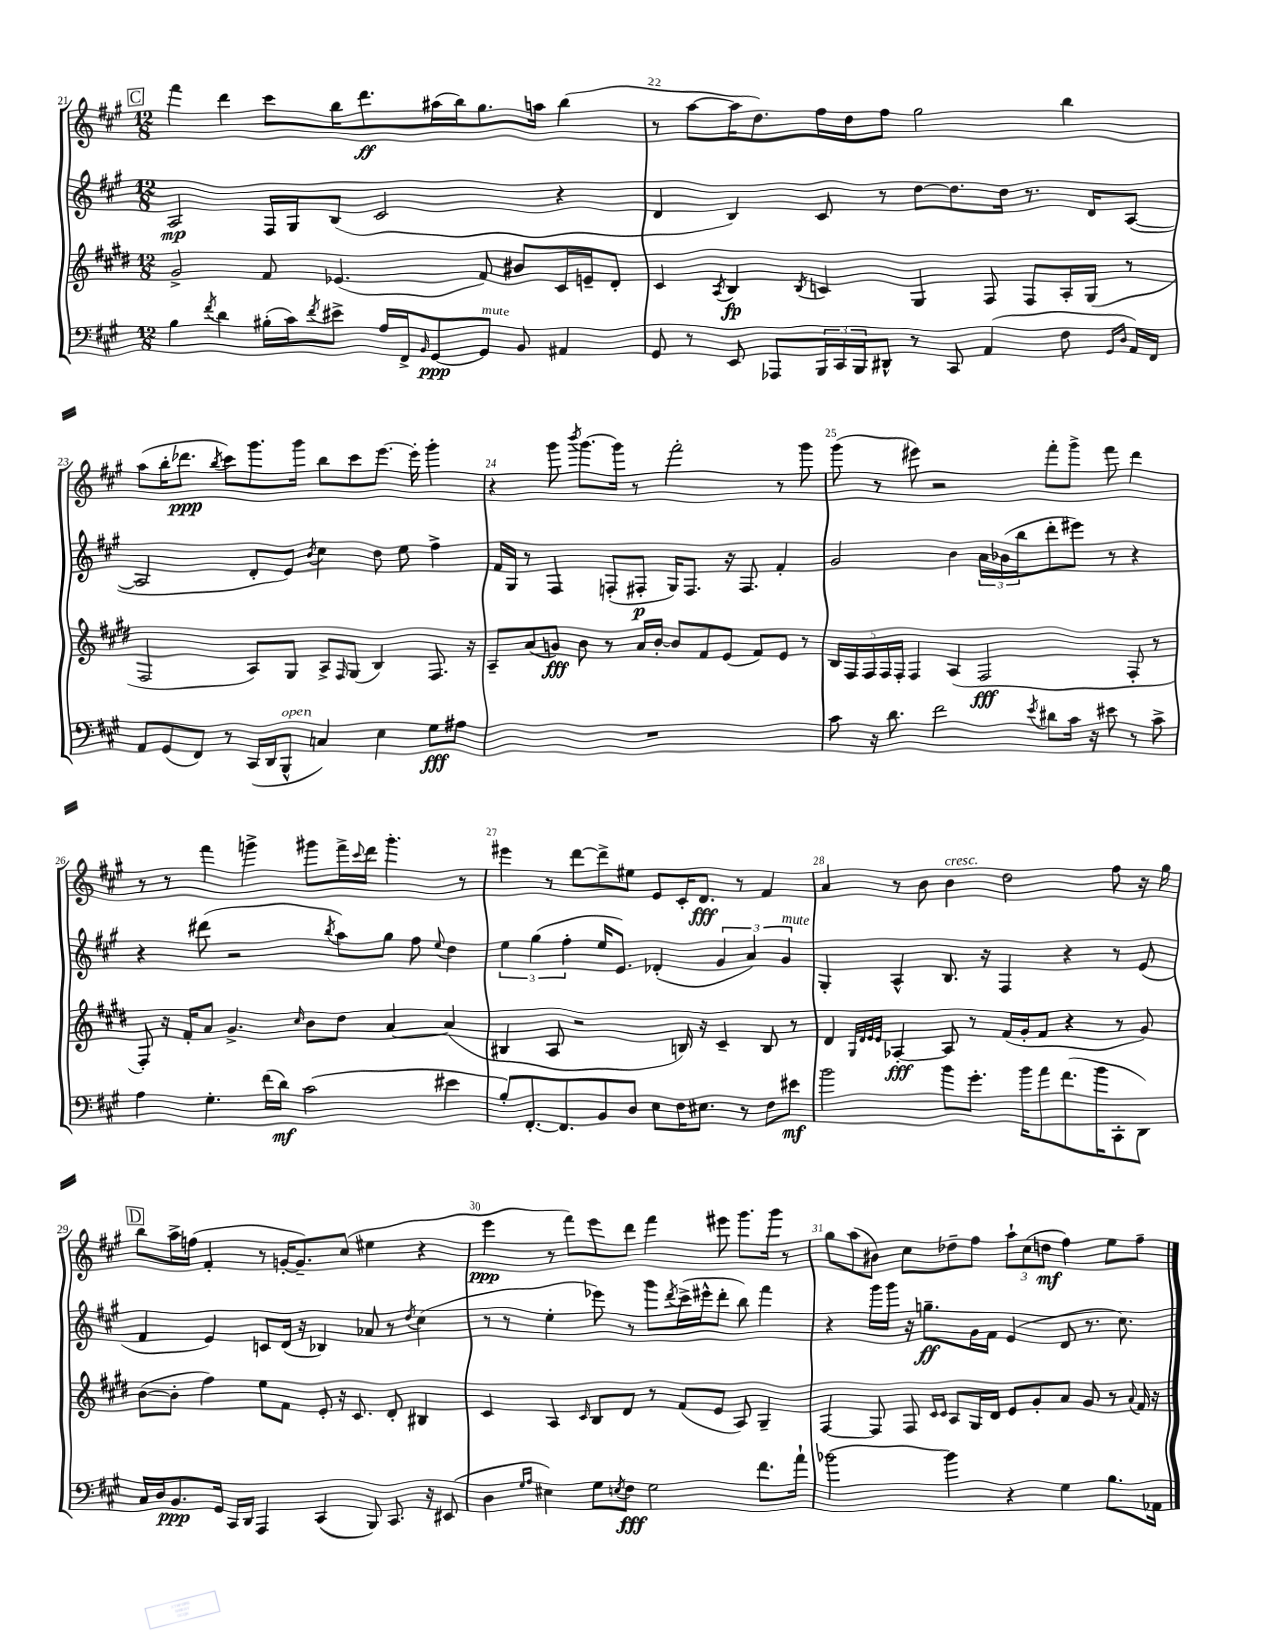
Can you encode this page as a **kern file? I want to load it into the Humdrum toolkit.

**kern	**kern	**kern	**kern
*staff4	*staff3	*staff2	*staff1
*clefF4	*clefG2	*clefG2	*clefG2
*k[f#c#g#]	*k[f#c#g#d#]	*k[f#c#g#]	*k[f#c#g#]
*M12/8	*M12/8	*M12/8	*M12/8
4B	2g#^	2A	4fff#
8qf#	.	.	.
4d	.	.	4ddd
(16B#'	8f#	16F#	8ccc#
16c#)	.	16G#	.
8qf#	.	.	.
8e#^	(4.e-	(8B	16bb
.	.	.	8.ddd
16A	.	2c#	.
16FF#^	.	.	.
16qqBB	.	.	.
[8GG#	.	.	(16aa#
.	.	.	16bb)
8GG#]	8f#)	.	8.gg#
8BB	8b#	.	.
.	.	.	16aa
4AA#	16c#	4r	(4bb
.	16e~	.	.
.	8d#'	.	.
=	=	=	=
8GG#	4c#	4d	8r
8r	.	.	[8aa
.	8qA	.	.
8EE	4B	4B)	16aa]
.	.	.	8.dd)
8AAA-	.	.	.
.	8qB	.	.
24BBB	4c	8c#	16ff#
24CC#	.	.	.
.	.	.	16dd
24BBB	.	.	.
8DD#^^	.	8r	8ff#
8r	4G#	[8dd	2gg#
8CC#	.	8.dd]	.
(4AA	8F#	.	.
.	.	16dd	.
.	8F#	8.r	.
8F#	16A'	.	4bb
.	(16G#	16d	.
16qqGG#	.	.	.
16qqD	.	.	.
16AA)	8r	([8A	.
16FF#	.	.	.
=	=	=	=
8AA	2F#	2A]	(8aa
(8GG#	.	.	16bb'
.	.	.	8.ddd-
8FF#)	.	.	.
.	.	.	8qbb
8r	.	.	8ccc#)
(16CC#	8A)	8d'	8.ggg#
16DD	.	.	.
8BBB^^	8G#	8e)	.
.	.	.	16ggg#
.	.	8qb	.
4C)	8A^	4cc#	8bb
.	16qqF#	.	.
.	(8G#	.	8ccc#
4E	4B)	8dd	[8.eee
.	.	8ee	.
.	.	.	16eee']
8G#	8.F#	4ff#^	4ggg#'
8A#	.	.	.
.	16r	.	.
=	=	=	=
1.r	8A~	16f#	4r
.	.	16G#	.
.	(8a	8r	.
.	8g)	4F#	8ggg#
.	.	.	8qbbb
.	8b	.	[8.ggg#
.	8r	(8F'	.
.	.	.	16ggg#]
.	16a	8F#'	8r
.	[16b'	.	.
.	8b]	16G#)	2fff#'
.	.	8.F#	.
.	8f#	.	.
.	(8e	16r	.
.	.	8.F#	.
.	8f#)	.	.
.	8e	4f#'	8r
.	8r	.	8ggg#
=	=	=	=
8c#	20B	2g#	(8ggg#
.	20F#	.	.
.	20F#	.	.
16r	.	.	8r
.	20F#	.	.
8.d	.	.	.
.	20F#'	.	.
.	4F#	.	8eee#)
2f#	.	.	2r
.	(4A	4b	.
.	2F#	24a	.
.	.	(24b-	.
.	.	24bb	.
8qe	.	.	.
8d#	.	8ddd'	8fff#'
16c#	.	8eee#)	8ggg#^
16r	.	.	.
8e#	.	8r	8fff#
8r	8F#'	4r	4ddd
8c#^	8r	.	.
=	=	=	=
4A	8F#')	4r	8r
.	16r	.	8r
.	16f#'	.	.
4.G#'	8a	(8ddd#	4fff#
.	4.g#^	2r	.
.	.	.	4ggg^
(16f#	.	.	.
16d)	.	.	.
.	16qqcc#	.	.
(2c#	8b	.	8ggg#
.	.	8qbb	.
.	8dd#	8aa)	16fff#^
.	.	.	8qqccc#
.	.	.	16ddd
.	[4a	8gg#	4.ggg#'
.	.	8ff#	.
.	.	8qqee	.
4e#	(4a]	4dd	.
.	.	.	8r
=	=	=	=
8B')	4B#	6ee	4eee#
[8.FF#'	.	.	.
.	.	(6gg#	.
.	8A	.	8r
8.FF#]	.	.	.
.	.	6ff#'	.
.	2r	.	[8ddd
8BB	.	16ee	8ddd^]
.	.	8.e)	.
8D	.	.	8ee#
8E	.	(4d-'	8e
16F#	16B)	.	16c#'
8.E#	16r	.	8.d
.	4c#~	6g#	.
8r	.	.	8r
.	.	6a)	.
8F#	8B	.	4f#
.	.	6g#	.
8e#	8r	.	.
=	=	=	=
2b	4d#	4G#'	4a
.	32qqG#	.	.
.	32qqd#	.	.
.	32qqe	.	.
.	32qqe	.	.
.	[4A-'	4A^^	8r
.	.	.	8b
8b	8A-]	8.B	4b
8.g#'	8r	.	.
.	.	16r	.
.	(16f#	4F#	2dd
16b	16g#'	.	.
8a	8f#	.	.
(8.f#	4r	4r	.
16b	.	.	.
8CC#'	8r	8r	8ff#
8DD)	8g#)	(8e	16r
.	.	.	16gg#
=	=	=	=
16C#	([8b	4f#	8bb
16D	.	.	.
8.BB	8b']	.	16aa^
.	.	.	(16ff
.	4ff#)	4e)	4f#'
16GG#	.	.	.
16CC#	.	.	.
16DD	.	.	.
4AAA	8ee	8c	8r
.	8f#	(16d	[16g'
.	.	16r	8.g~])
(4CC#	8e'	4B-)	.
.	16r	.	(8cc#
.	8.c#	.	.
8BBB)	.	8a-	4ee#
8.CC#	8d#'	8r	.
.	.	8qdd	.
.	4B#	(4cc#	4r
16r	.	.	.
(8EE#	.	.	.
=	=	=	=
4D	4c#	8r	4eee
.	.	8r	.
16qqG#	.	.	.
16qqA	.	.	.
4E#)	4A	4ee'	8r
.	.	.	8fff#)
.	16qqc#	.	.
8G#	8B	8eee-)	8eee
8qE	.	.	.
8F#	8d#	8r	8ddd
2G#	8r	8ggg#	4fff#
.	.	8qddd	.
.	(8f#	(16ccc#^	.
.	.	16eee#^^	.
.	8e	8ddd'	8eee#
.	8A)	8bb)	8.ggg#
8.f#	4G#~	4fff#	.
.	.	.	16ggg#
.	.	.	8r
16a`	.	.	.
=	=	=	=
[2b-	[4F#	4r	8gg#
.	.	.	(8aa
.	8F#]	16ggg#	8b#)
.	.	16ggg#	.
.	8F#	16r	8cc#
.	.	8.gg~	.
.	16qqc#	.	.
.	16qqc#	.	.
4b-]	8A	.	8dd-~
.	16G#	16g#	8ff#
.	16d#	16f#	.
4r	8e	(4e	12aa`
.	.	.	(12cc#
.	8g#'	.	.
.	.	.	12dd
4G#	8a	8d	4ff#)
.	8g#	8.r	.
8.B	8r	.	8ee
.	.	8.cc#)	.
.	8qqa	.	.
.	16f#	.	8ff#~
16AA-	16r	.	.
==	==	==	==
*-	*-	*-	*-
